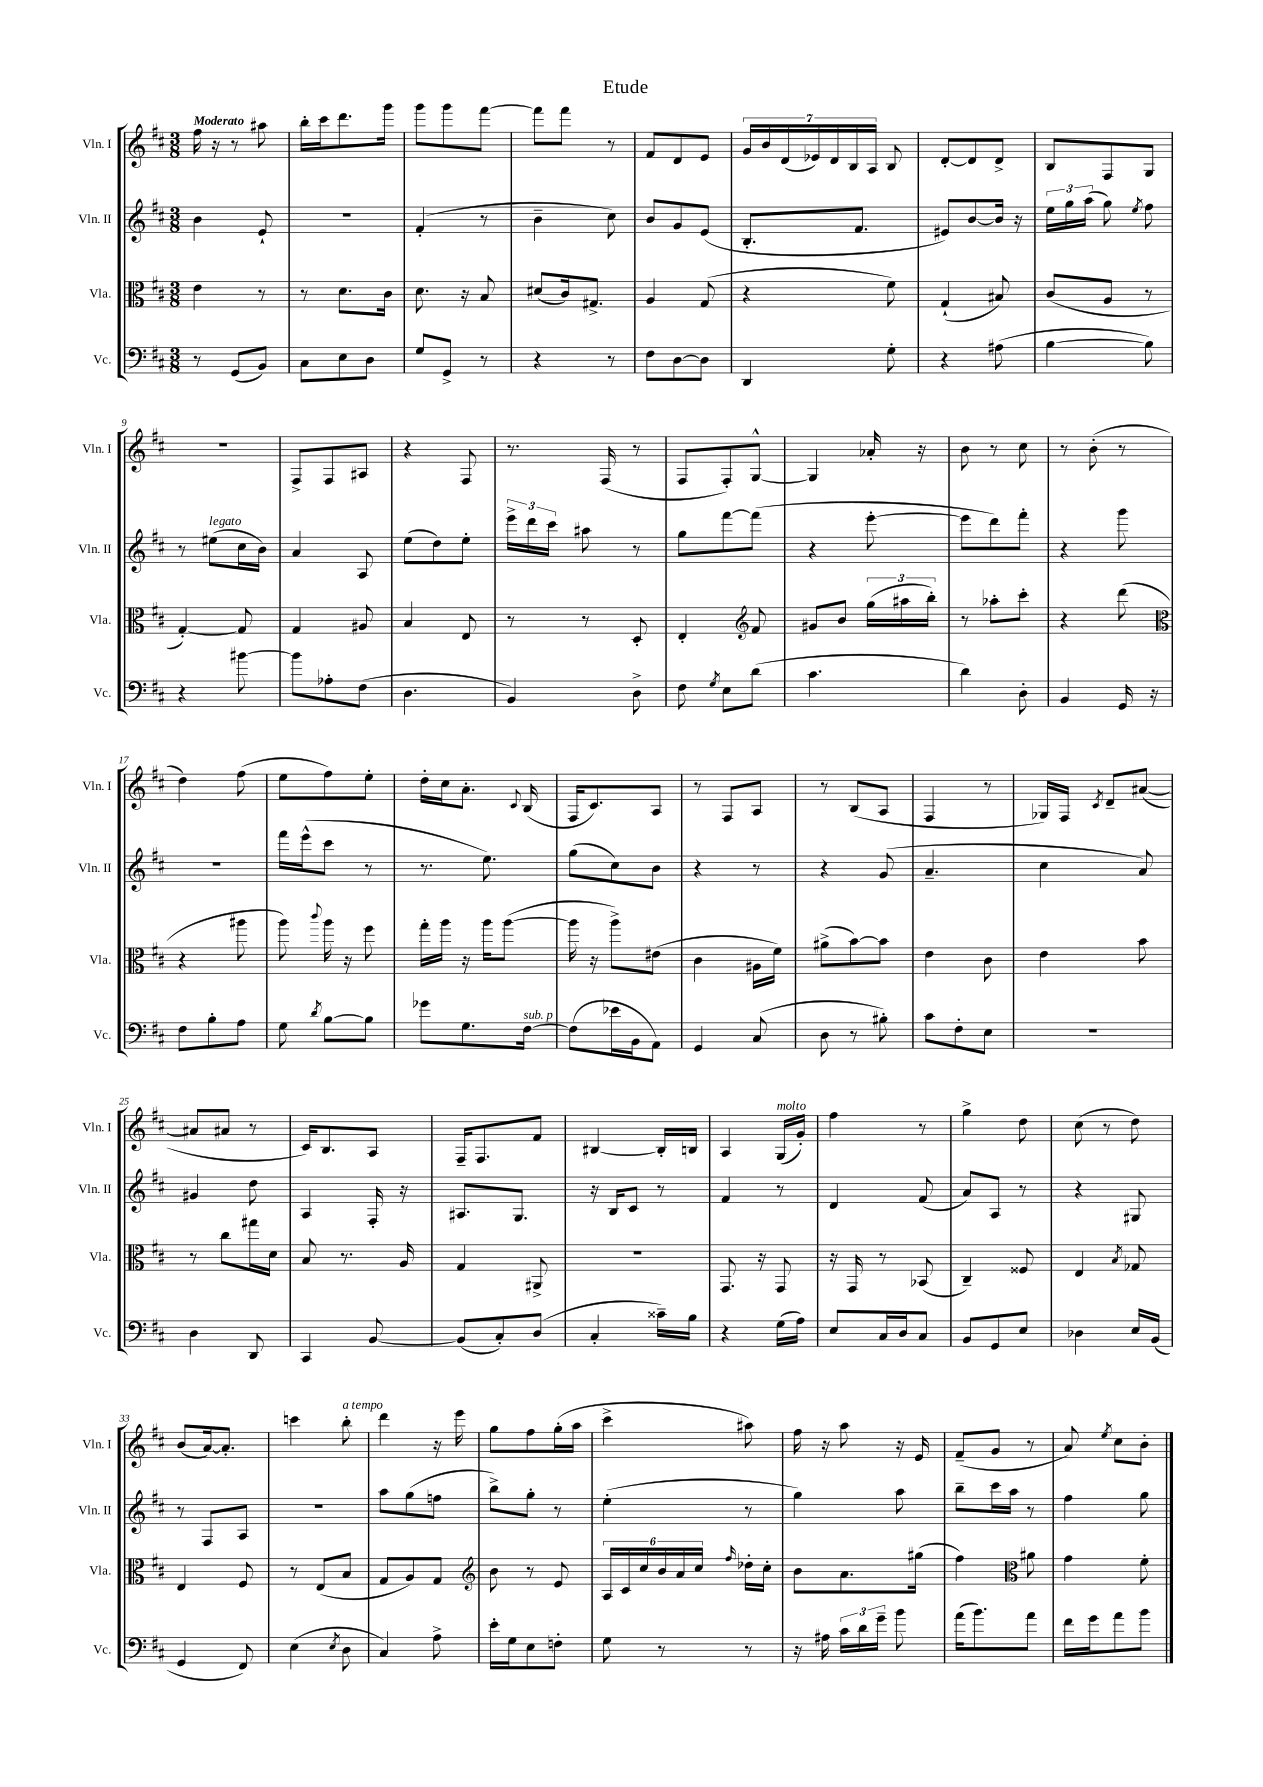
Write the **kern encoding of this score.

**kern	**kern	**kern	**kern
*staff4	*staff3	*staff2	*staff1
*clefF4	*clefC3	*clefG2	*clefG2
*k[f#c#]	*k[f#c#]	*k[f#c#]	*k[f#c#]
*M3/8	*M3/8	*M3/8	*M3/8
8r	4e	4b	16ff#
.	.	.	16r
(8GG	.	.	8r
8BB)	8r	8e`	8aa#
=	=	=	=
8C#	8r	4.r	16bb'
.	.	.	16ccc#
8E	8.d	.	8.ddd
8D	.	.	.
.	16c#	.	16ggg
=	=	=	=
8G	8.d	(4f#'	8ggg
8GG^	.	.	8ggg
.	16r	.	.
8r	8B	8r	[8fff#
=	=	=	=
4r	(8d#	4b~	8fff#]
.	16c#)	.	8fff#
.	8.G#^	.	.
8r	.	8cc#)	8r
=	=	=	=
8F#	4A	8b	8f#
[8D	.	8g	8d
8D]	(8G	(8e	8e
=	=	=	=
4DD	4r	8.B'	28g
.	.	.	28b
.	.	.	(28d
.	.	.	28e-)
.	.	.	28d
.	.	.	28B
.	.	8.f#	.
.	.	.	28A
8G'	8f#)	.	8B
=	=	=	=
4r	(4G`	8e#)	[8d'
.	.	[8b	8d]
(8A#	8B#)	16b]	8d^
.	.	16r	.
=	=	=	=
[4B	(8c#	24ee	8B
.	.	24gg	.
.	.	(24aa	.
.	8A	8gg)	8F#
.	.	8qee	.
8B])	8r	8ff#	8G
=	=	=	=
4r	[4G')	8r	4.r
.	.	(8ee#	.
[8b#	8G]	16cc#	.
.	.	16b)	.
=	=	=	=
8b#]	4G	4a	8F#^
8A-'	.	.	8F#
(8F#	8A#	8A	8A#
=	=	=	=
4.D	4B	(8ee	4r
.	.	8dd)	.
.	8E	8ee'	8F#
=	=	=	=
4BB)	8r	24eee^	8.r
.	.	24ddd	.
.	.	24ccc#	.
.	8r	8aa#	.
.	.	.	(16F#
8D^	8D'	8r	8r
=	=	=	=
8F#	4E'	8gg	8F#
8qG	.	.	.
8E	.	[8fff#	8F#')
*	*clefG2	*	*
(8d	8f#	(8fff#]	[8G^^
=	=	=	=
4.c#	8g#	4r	4G]
.	8b	.	.
.	(24gg	[8eee'	16a-'
.	24aa#	.	.
.	.	.	16r
.	24bb')	.	.
=	=	=	=
4d)	8r	8eee]	8b
.	8aa-'	8ddd)	8r
8D'	8ccc#'	8fff#'	8cc#
=	=	=	=
4BB	4r	4r	8r
.	.	.	(8b'
16GG	(8ddd	8ggg	8r
16r	.	.	.
=	=	=	=
*	*clefC3	*	*
8F#	4r	4.r	4dd)
8B'	.	.	.
8A	8aa#	.	(8ff#
=	=	=	=
8G	8aa)	16fff#	8ee
.	.	(16eee^^	.
8qd	8qqccc#	.	.
[8B	16aa	8ccc#	8ff#)
.	16r	.	.
8B]	8ff#	8r	8ee'
=	=	=	=
8g-	16gg'	8.r	16dd'
.	16aa	.	16cc#
8.G	16r	.	8.a'
.	16aa	8.ee)	.
.	([8aa	.	.
.	.	.	8qqc#
[16F#	.	.	(16B
=	=	=	=
(8F#]	16aa]	(8gg	16F#
.	16r	.	8.c#)
16e-	8aa^)	8cc#)	.
16BB	.	.	.
8AA)	(8e#	8b	8A
=	=	=	=
4GG	4c#	4r	8r
.	.	.	8F#
(8C#	16A#	8r	8A
.	16f#)	.	.
=	=	=	=
8D	(8a#^	4r	8r
8r	[8b)	.	(8B
8B#')	8b]	(8g	8A
=	=	=	=
8c#	4e	4.a~	4F#
8F#'	.	.	.
8E	8c#	.	8r
=	=	=	=
4.r	4e	4cc#	16G-)
.	.	.	16F#
.	.	.	8qc#
.	.	.	8d~
.	8b	8a)	([8a#
=	=	=	=
4D	8r	4g#	8a#]
.	8cc#	.	8a#
8DD	16gg#	8dd	8r
.	16d	.	.
=	=	=	=
4CC#	8B	4A	16c#)
.	.	.	8.B
.	8.r	.	.
[8BB	.	16F#'	8A
.	16A	16r	.
=	=	=	=
(8BB]	4G	8.A#	16F#~
.	.	.	8.F#
8C#')	.	.	.
.	.	8.G	.
(8D	8AA#^	.	8f#
=	=	=	=
4C#'	4.r	16r	[4B#
.	.	16B	.
.	.	8c#	.
16c##~)	.	8r	16B#']
16B	.	.	16B
=	=	=	=
4r	8.GG	4f#	4A
.	16r	.	.
(16G	8GG	8r	(16G
16A)	.	.	16g')
=	=	=	=
8E	16r	4d	4ff#
.	16GG	.	.
16C#	8r	.	.
16D	.	.	.
8C#	(8BB-	(8f#	8r
=	=	=	=
8BB	4C#~)	8a)	4gg^
8GG	.	8A	.
8E	8F##	8r	8dd
=	=	=	=
4D-	4E	4r	(8cc#
.	.	.	8r
.	8qB	.	.
16E	8G-	8G#	8dd)
(16BB	.	.	.
=	=	=	=
4GG	4E	8r	(8b
.	.	8F#	[16a)
.	.	.	8.a']
8FF#)	8F#	8A	.
=	=	=	=
(4E	8r	4.r	4ccc
.	(8E	.	.
8qE	.	.	.
8D	8B	.	8bb'
=	=	=	=
4C#)	8G	8aa	4ddd
.	8A)	(8gg	.
8A^	8G	8ff	16r
.	.	.	16eee
=	=	=	=
*	*clefG2	*	*
16e'	8b	8bb^)	8gg
16G	.	.	.
8E	8r	8gg'	8ff#
8F'	8e	8r	(16gg'
.	.	.	16aa
=	=	=	=
8G	24A	(4ee'	4ccc#^
.	24c#	.	.
.	24cc#	.	.
8r	24b	.	.
.	24a	.	.
.	24cc#	.	.
.	16qqff#	.	.
8r	16dd-'	8r	8aa#)
.	16cc#'	.	.
=	=	=	=
16r	8b	4gg)	16ff#
16A#	.	.	16r
24c#	8.a	.	8aa
24d	.	.	.
24g~	.	.	.
8b	.	8aa	16r
.	(16gg#	.	16e
=	=	=	=
(16a	4ff#)	8bb~	(8f#~
8.b)	.	.	.
.	.	16ccc#	8g
.	.	16aa	.
*	*clefC3	*	*
8a	8a#	8r	8r
=	=	=	=
16f#	4g	4ff#	8a)
16g	.	.	.
.	.	.	8qee
8a	.	.	8cc#
8b	8f#'	8gg	8b'
==	==	==	==
*-	*-	*-	*-
